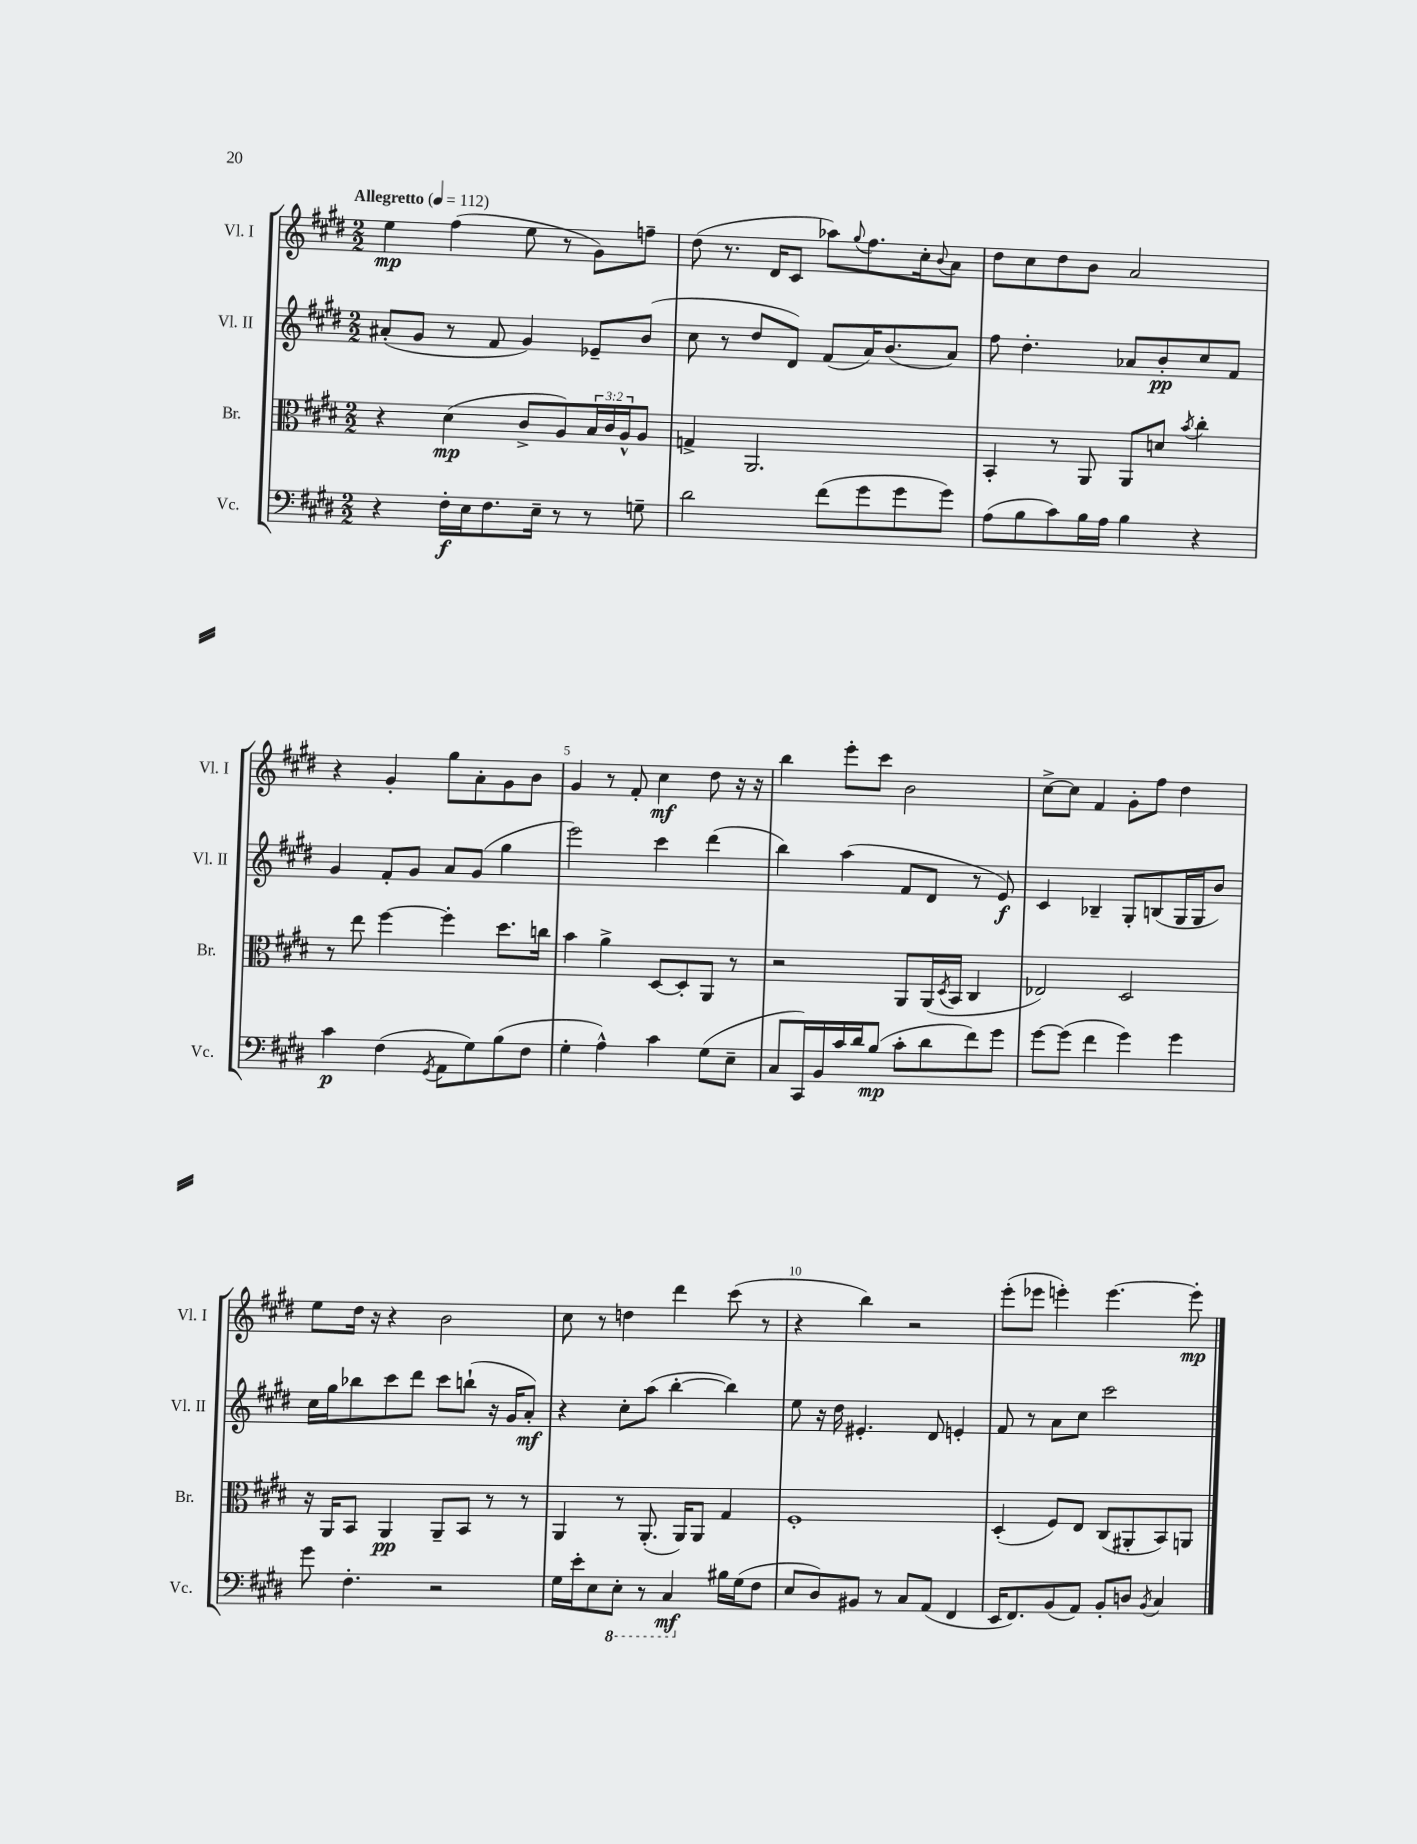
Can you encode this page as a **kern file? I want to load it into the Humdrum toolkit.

**kern	**dynam	**kern	**dynam	**kern	**dynam	**kern	**dynam
*part4	*part4	*part3	*part3	*part2	*part2	*part1	*part1
*staff4	*staff4	*staff3	*staff3	*staff2	*staff2	*staff1	*staff1
*I"Vc.	*	*I"Br.	*	*I"Vl. II	*	*I"Vl. I	*
*I'Vc.	*	*I'Br.	*	*I'Vl. II	*	*I'Vl. I	*
*clefF4	*	*clefC3	*	*clefG2	*	*clefG2	*
*k[f#c#g#d#]	*	*k[f#c#g#d#]	*	*k[f#c#g#d#]	*	*k[f#c#g#d#]	*
*M2/2	*	*M2/2	*	*M2/2	*	*M2/2	*
*MM112	*	*MM112	*	*MM112	*	*MM112	*
=1	=1	=1	=1	=1	=1	=1	=1
!	!	!	!	!	!	!LO:TX:a:B:t=Allegretto	!
4r	.	4r	.	(8a#X'/L	.	4ee\	mp
.	.	.	.	8g#/J	.	.	.
16F#'\LL	f	(4d#\	mp	8r	.	(4ff#\	.
16E\J	.	.	.	.	.	.	.
8.F#\	.	.	.	8f#/	.	.	.
.	.	8c#^/L	.	4g#/)	.	8ee\	.
16E~\Jk	.	.	.	.	.	.	.
8r	.	8A/)	.	.	.	8r	.
8r	.	24B/L	.	8e-X~/L	.	8g#\L)	.
.	.	24c#/	.	.	.	.	.
.	.	24A^^/J	.	.	.	.	.
8Gn~\	.	8A/J	.	(8b/J	.	8ffn~\J	.
=2	=2	=2	=2	=2	=2	=2	=2
2d#\	.	4Gn^/	.	8cc#\	.	(8dd#\	.
.	.	.	.	8r	.	8.r	.
.	.	2.AA/	.	8dd#/L	.	.	.
.	.	.	.	.	.	16d#/KL	.
.	.	.	.	8d#/J)	.	8c#/J	.
(8f#\L	.	.	.	(8f#/L	.	8aa-X\L)	.
.	.	.	.	.	.	8qqgg#/	.
8g#\	.	.	.	16a/K)	.	8.ff#\	.
.	.	.	.	(8.b/	.	.	.
8g#\	.	.	.	.	.	.	.
.	.	.	.	.	.	16cc#'\k	.
.	.	.	.	.	.	8qqb/	.
8g#\J)	.	.	.	8a/J)	.	8a\J	.
=3	=3	=3	=3	=3	=3	=3	=3
(8A\L	.	4BB'/	.	8ff#\	.	8dd#\L	.
8B\	.	.	.	4.dd#'\	.	8cc#\	.
8c#\)	.	8r	.	.	.	8dd#\	.
16B\L	.	8AA/	.	.	.	8b\J	.
16A\JJ	.	.	.	.	.	.	.
4B\	.	8AA/L	.	8a-X/L	.	2a/	.
.	.	8dn/J	.	8b'/	pp	.	.
.	.	8qb/	.	.	.	.	.
4r	.	4cc#'\	.	8cc#/	.	.	.
.	.	.	.	8f#/J	.	.	.
!!LO:LB:g=z
=4	=4	=4	=4	=4	=4	=4	=4
4c#\	p	8r	.	4g#/	.	4r	.
.	.	8ee\	.	.	.	.	.
(4F#\	.	[4ff#\	.	8f#'/L	.	4g#'/	.
.	.	.	.	8g#/J	.	.	.
8qGG#/	.	.	.	.	.	.	.
8AA\L	.	4ff#'\]	.	8a/L	.	8gg#\L	.
8G#\)	.	.	.	(8g#/J	.	8a'\	.
(8B\	.	8.dd#\L	.	4gg#\	.	8g#\	.
8F#\J	.	.	.	.	.	8b\J	.
.	.	16ccn\Jk	.	.	.	.	.
=5	=5	=5	=5	=5	=5	=5	=5
4G#'\	.	4b\	.	2eee\)	.	4g#/	.
4A^^\)	.	4a^\	.	.	.	8r	.
.	.	.	.	.	.	8f#'/	.
4c#\	.	[8D#/L	.	4ccc#\	.	4cc#\	mf
.	.	8D#'/]	.	.	.	.	.
(8G#\L	.	8AA/J	.	(4ddd#\	.	8dd#\	.
8E~\J	.	8r	.	.	.	16r	.
.	.	.	.	.	.	16r	.
=6	=6	=6	=6	=6	=6	=6	=6
8C#/L	.	2r	.	4bb\)	.	4bb\	.
16CC#/L)	.	.	.	.	.	.	.
16BB/	.	.	.	.	.	.	.
16c#/	.	.	.	(4aa\	.	8eee'\L	.
16d#/J	.	.	.	.	.	.	.
(8B/J	mp	.	.	.	.	8ccc#\J	.
8c#'\L	.	8AA/L	.	8f#/L	.	2b\	.
8d#\	.	(16AA/L	.	8d#/J	.	.	.
.	.	8qD#/	.	.	.	.	.
.	.	16BB/JJ	.	.	.	.	.
8f#\)	.	4C#/	.	8r	.	.	.
8g#\J	.	.	.	8e/)	f	.	.
=7	=7	=7	=7	=7	=7	=7	=7
[8g#\L	.	2E-X/)	.	4c#/	.	[8cc#^\L	.
(8g#\J]	.	.	.	.	.	8cc#\J]	.
4f#\	.	.	.	4B-X~/	.	4f#/	.
4g#\)	.	2D#/	.	8G#'/L	.	8g#'\L	.
.	.	.	.	(8Bn/	.	8ff#\J	.
4g#\	.	.	.	16G#/L	.	4dd#\	.
.	.	.	.	16G#/J	.	.	.
.	.	.	.	8b/J)	.	.	.
!!LO:LB:g=z
=8	=8	=8	=8	=8	=8	=8	=8
8g#\	.	16r	.	16cc#\LL	.	8ee\L	.
.	.	16AA/KL	.	16gg#\J	.	.	.
4.F#'\	.	8BB/J	.	8bb-X\	.	16dd#\Jk	.
.	.	.	.	.	.	16r	.
.	.	4AA/	pp	8ccc#\	.	4r	.
.	.	.	.	8ddd#\J	.	.	.
2r	.	8AA~/L	.	8ccc#\L	.	2b\	.
.	.	8BB/J	.	(8bbn`\J	.	.	.
.	.	8r	.	16r	.	.	.
.	.	.	.	16g#/KL	.	.	.
.	.	8r	.	8a'/J)	mf	.	.
=9	=9	=9	=9	=9	=9	=9	=9
16G#\LL	.	4AA/	.	4r	.	8cc#\	.
16e'\J	.	.	.	.	.	.	.
8E\	.	.	.	.	.	8r	.
*8ba	*	*	*	*	*	*	*
8EE'\J	.	8r	.	8cc#'\L	.	4ddn\	.
8r	.	(8.AA'/	.	(8aa\J	.	.	.
4CC#/	mf	.	.	[4bb'\	.	4ddd#\	.
.	.	16AA/KL)	.	.	.	.	.
.	.	8AA/J	.	.	.	.	.
*X8ba	*	*	*	*	*	*	*
16B#X\LL	.	4G#/	.	4bb\])	.	(8ccc#\	.
(16G#\J	.	.	.	.	.	.	.
8F#\J	.	.	.	.	.	8r	.
=10	=10	=10	=10	=10	=10	=10	=10
8E/L	.	1F#'	.	8ee\	.	4r	.
8D#/)	.	.	.	16r	.	.	.
.	.	.	.	16dd#\	.	.	.
8BB#X/J	.	.	.	4.e#X'/	.	4bb\)	.
8r	.	.	.	.	.	.	.
8C#/L	.	.	.	.	.	2r	.
(8AA/J	.	.	.	8d#/	.	.	.
4FF#/	.	.	.	4en'/	.	.	.
=11	=11	=11	=11	=11	=11	=11	=11
16EE/KL	.	(4D#'/	.	8f#/	.	(8eee'\L	.
8.FF#/)	.	.	.	.	.	.	.
.	.	.	.	8r	.	8eee-X\J	.
(8BB/	.	8F#/L)	.	8a\L	.	4eeen'\)	.
8AA/J)	.	8E/J	.	8cc#\J	.	.	.
8BB'/L	.	(8C#/L	.	2ccc#\	.	[4.eee\	.
8Dn/J	.	8AA#X'/	.	.	.	.	.
8qBB/	.	.	.	.	.	.	.
4C#/	.	8BB/)	.	.	.	.	.
.	.	8AAn/J	.	.	.	8eee'\]	mp
==	==	==	==	==	==	==	==
*-	*-	*-	*-	*-	*-	*-	*-
